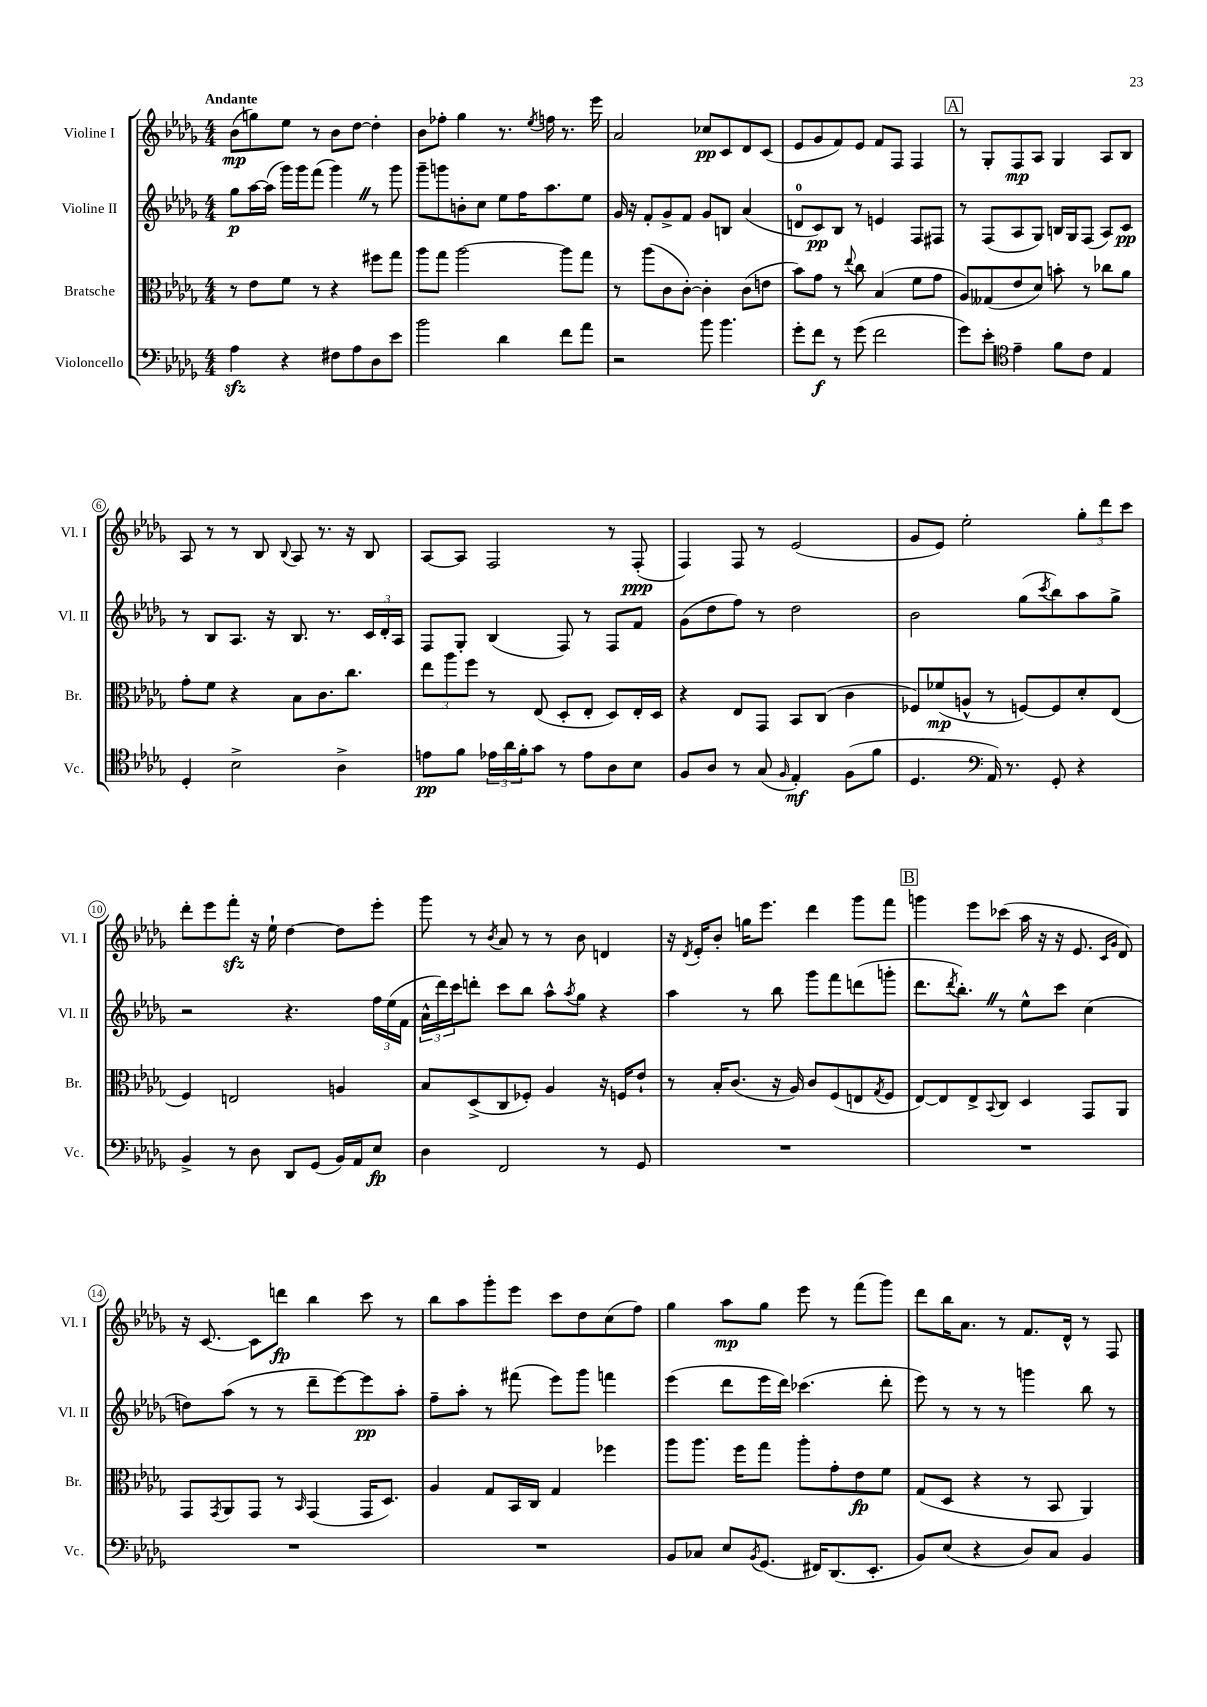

**kern	**dynam	**kern	**dynam	**kern	**dynam	**kern	**dynam
*part4	*part4	*part3	*part3	*part2	*part2	*part1	*part1
*staff4	*staff4	*staff3	*staff3	*staff2	*staff2	*staff1	*staff1
*I"Violoncello	*	*I"Bratsche	*	*I"Violine II	*	*I"Violine I	*
*I'Vc.	*	*I'Br.	*	*I'Vl. II	*	*I'Vl. I	*
*clefF4	*	*clefC3	*	*clefG2	*	*clefG2	*
*k[b-e-a-d-g-]	*	*k[b-e-a-d-g-]	*	*k[b-e-a-d-g-]	*	*k[b-e-a-d-g-]	*
*M4/4	*	*M4/4	*	*M4/4	*	*M4/4	*
=1	=1	=1	=1	=1	=1	=1	=1
!	!	!	!	!	!	!LO:TX:a:B:t=Andante	!
4A-zz\	.	8r	.	8gg-\L	p	(8b-\L	mp
.	.	8e-\L	.	[16aa-\L	.	8ggn\)	.
.	.	.	.	(16aa-\JJ]	.	.	.
4r	.	8f\J	.	16ggg-\LL)	.	8ee-\J	.
.	.	.	.	16ggg-\J	.	.	.
.	.	8r	.	(8fff\J	.	8r	.
8F#X\L	.	4r	.	4ggg-Z\)	.	8b-\L	.
8A-\	.	.	.	.	.	[8dd-\J	.
8D-\	.	8ff#X\L	.	8r	.	4dd-'\]	.
8e-\J	.	8gg-\J	.	8ggg-\	.	.	.
=2	=2	=2	=2	=2	=2	=2	=2
2b-\	.	8aa-\L	.	8ggg-~\L	.	8b-\L	.
.	.	8gg-\J	.	8gggn\	.	8ff-X'\J	.
.	.	[2aa-\	.	8bn'\	.	4gg-\	.
.	.	.	.	8cc\J	.	.	.
4d-\	.	.	.	8ee-\L	.	8.r	.
.	.	.	.	16ff\K	.	.	.
.	.	.	.	.	.	8qee-/	.
.	.	.	.	8.aa-\	.	16ffn\	.
8f\L	.	8aa-\L]	.	.	.	8.r	.
8a-\J	.	8gg-\J	.	8ee-\J	.	.	.
.	.	.	.	.	.	16eee-\	.
=3	=3	=3	=3	=3	=3	=3	=3
2r	.	8r	.	16g-/	.	2a-/	.
.	.	.	.	16r	.	.	.
.	.	(8aa-\L	.	8f'/L	.	.	.
.	.	8c\	.	8g-^/	.	.	.
.	.	[8c'\J)	.	8f/J	.	.	.
8b-\	.	4c'\]	.	8g-/L	.	8cc-X/L	pp
4.b-\	.	.	.	8Bn/J	.	8c/	.
.	.	(8c\L	.	(4a-/	.	8d-/	.
.	.	8en\J	.	.	.	(8c/J	.
=4	=4	=4	=4	=4	=4	=4	=4
8g-'\L	.	8b-\L)	.	8dn/L	.	8e-/L	.
8f\J	f	8g-\J	.	8c/)	pp	8g-/	.
8r	.	8r	.	8B-/J	.	8f/)	.
.	.	8qqee-/	.	.	.	.	.
(8g-\	.	8cc\	.	8r	.	8e-/J	.
2f\	.	(4B-/	.	4en/	.	8f/L	.
.	.	.	.	.	.	8F/J	.
.	.	8f\L	.	8F/L	.	4F/	.
.	.	8g-\J	.	8F#X/J	.	.	.
!!LO:REH:place=s1:t=A
=5	=5	=5	=5	=5	=5	=5	=5
8g-\L)	.	8A-/L)	.	8r	.	8r	.
8e-'\J	.	(8G--X/	.	(8F/L	.	8G-'/L	.
*clefC4	*	*	*	*	*	*	*
4e-~\	.	8e-/	.	8A-/	.	8F/	mp
.	.	8d-/J)	.	8G-/J)	.	8A-/J	.
8f\L	.	8bn'\	.	16Bn/LL	.	4G-/	.
.	.	.	.	16G-/J	.	.	.
8c\J	.	8r	.	(8F/J	.	.	.
4E-/	.	8cc-X\L	.	8A-/L)	.	8A-/L	.
.	.	8a-\J	.	8c/J	pp	8B-/J	.
!!LO:LB:g=z
=6	=6	=6	=6	=6	=6	=6	=6
4D-'/	.	8g-'\L	.	8r	.	8A-/	.
.	.	8f\J	.	8B-/L	.	8r	.
2B-^\	.	4r	.	8.A-/J	.	8r	.
.	.	.	.	.	.	8B-/	.
.	.	.	.	16r	.	.	.
.	.	.	.	.	.	8qqB-/	.
.	.	8B-\L	.	8.B-/	.	8A-/	.
.	.	8.c\	.	.	.	8.r	.
.	.	.	.	8.r	.	.	.
4A-^\	.	.	.	.	.	.	.
.	.	8.cc\J	.	.	.	16r	.
.	.	.	.	24c/LL	.	8B-/	.
.	.	.	.	24d-'/	.	.	.
.	.	.	.	24A-/JJ	.	.	.
=7	=7	=7	=7	=7	=7	=7	=7
8en\L	pp	12ee-\L	.	8F/L	.	[8A-/L	.
.	.	12aa-\	.	.	.	.	.
8f\J	.	.	.	8G-'/J	.	8A-/J]	.
.	.	12ff\J	.	.	.	.	.
24e-X\LL	.	8r	.	(4B-/	.	2F/	.
24a-\	.	.	.	.	.	.	.
24f'\J	.	.	.	.	.	.	.
8g-\J	.	(8E-/	.	.	.	.	.
8r	.	8D-'/L	.	8F/)	.	.	.
8e-\L	.	8E-'/J	.	8r	.	.	.
8A-\	.	8D-/L)	.	8F/L	.	8r	.
8B-\J	.	16E-'/L	.	8f/J	.	(8F'/	ppp
.	.	16D-/JJ	.	.	.	.	.
=8	=8	=8	=8	=8	=8	=8	=8
8F/L	.	4r	.	(8g-\L	.	4F/)	.
8A-/J	.	.	.	8dd-\	.	.	.
8r	.	8E-/L	.	8ff\J)	.	8F/	.
(8G-/	.	8GG-/J	.	8r	.	8r	.
16qqF/	.	.	.	.	.	.	.
4E-'/)	mf	8BB-/L	.	2dd-\	.	(2e-/	.
.	.	(8C/J	.	.	.	.	.
(8F\L	.	4c\	.	.	.	.	.
8f\J	.	.	.	.	.	.	.
=9	=9	=9	=9	=9	=9	=9	=9
4.D-/	.	8F-X/L)	.	2b-\	.	8g-/L	.
.	.	(8f-X/	mp	.	.	8e-/J)	.
.	.	8An^^/J	.	.	.	2ee-'\	.
*clefF4	*	*	*	*	*	*	*
16AA-/)	.	8r	.	.	.	.	.
8.r	.	.	.	.	.	.	.
.	.	[8Fn/L)	.	(8gg-\L	.	.	.
.	.	.	.	8qccc/	.	.	.
8GG-'/	.	8F/]	.	8bb-\)	.	.	.
4r	.	8d-'/	.	8aa-\	.	12gg-'\L	.
.	.	.	.	.	.	12ddd-\	.
.	.	(8E-/J	.	8gg-^\J	.	.	.
.	.	.	.	.	.	12ccc\J	.
!!LO:LB:g=z
=10	=10	=10	=10	=10	=10	=10	=10
4BB-^/	.	4F/)	.	2r	.	8ddd-'\L	.
.	.	.	.	.	.	8eee-\	.
8r	.	2En/	.	.	.	8fffzz'\J	.
8D-\	.	.	.	.	.	16r	.
.	.	.	.	.	.	16ee-`\	.
8DD-/L	.	.	.	4.r	.	[4dd-\	.
(8GG-/J	.	.	.	.	.	.	.
16BB-/LL)	.	4An/	.	.	.	8dd-\L]	.
16AA-/J	.	.	.	.	.	.	.
8E-/J	fp	.	.	24ff\LL	.	8eee-'\J	.
.	.	.	.	(24ee-\	.	.	.
.	.	.	.	24f\JJ	.	.	.
=11	=11	=11	=11	=11	=11	=11	=11
4D-\	.	8B-/L	.	24a-^^\LL	.	8ggg-\	.
.	.	.	.	24ddd-\)	.	.	.
.	.	.	.	24ccc\J	.	.	.
.	.	(8D-^/	.	8dddn'\J	.	8r	.
.	.	.	.	.	.	8qb-/	.
2FF/	.	8C/	.	8ccc\L	.	8a-/	.
.	.	8F-X'/J)	.	8bb-\J	.	8r	.
.	.	4A-/	.	8aa-^^\L	.	8r	.
.	.	.	.	8qaa-/	.	.	.
.	.	.	.	8gg-\J	.	8b-\	.
8r	.	16r	.	4r	.	4dn/	.
.	.	16Fn/KL	.	.	.	.	.
8GG-/	.	8e-`/J	.	.	.	.	.
=12	=12	=12	=12	=12	=12	=12	=12
1r	.	8r	.	4aa-\	.	16r	.
.	.	.	.	.	.	8qd-/	.
.	.	.	.	.	.	16e-'/KL	.
.	.	16B-'/KL	.	.	.	8b-'/J	.
.	.	(8.c/J	.	.	.	.	.
.	.	.	.	8r	.	16ggn\KL	.
.	.	.	.	.	.	8.eee-\J	.
.	.	16r	.	8bb-\	.	.	.
.	.	16A-/)	.	.	.	.	.
.	.	8c/L	.	8ggg-\L	.	4ddd-\	.
.	.	(8F/	.	8fff\	.	.	.
.	.	8En/	.	(8dddn\	.	8ggg-\L	.
.	.	8qG-/	.	.	.	.	.
.	.	8F/J	.	8gggn'\J	.	8fff\J	.
!!LO:REH:place=s1:t=B
=13	=13	=13	=13	=13	=13	=13	=13
1r	.	[8E-/L)	.	8.ddd-\L	.	4gggn\	.
.	.	8E-/]	.	.	.	.	.
.	.	.	.	8qddd-/	.	.	.
.	.	.	.	8.bb-'Z\J)	.	.	.
.	.	8E-^/	.	.	.	8eee-\L	.
.	.	8qqBB-/	.	.	.	.	.
.	.	8C/J	.	8r	.	(8ccc-X\J	.
.	.	4D-/	.	8ee-^^\L	.	16aa-\	.
.	.	.	.	.	.	16r	.
.	.	.	.	8ccc\J	.	16r	.
.	.	.	.	.	.	8.e-/	.
.	.	8GG-/L	.	(4cc\	.	.	.
.	.	.	.	.	.	16qqc/LL	.
.	.	.	.	.	.	16qqg-/JJ	.
.	.	8AA-/J	.	.	.	8d-/)	.
!!LO:LB:g=z
=14	=14	=14	=14	=14	=14	=14	=14
1r	.	8GG-/L	.	8ddn\L)	.	16r	.
.	.	.	.	.	.	[8.c/	.
.	.	8qGG-/	.	.	.	.	.
.	.	8AA-/	.	(8aa-\J	.	.	.
.	.	8GG-/J	.	8r	.	8c\L]	.
.	.	8r	.	8r	.	8dddn\J	fp
.	.	16qqBB-/	.	.	.	.	.
.	.	(4GG-/	.	8ddd-~\L	.	4bb-\	.
.	.	.	.	[8eee-\)	.	.	.
.	.	16GG-/KL	.	8eee-\]	pp	8ccc\	.
.	.	8.D-/J)	.	.	.	.	.
.	.	.	.	8aa-'\J	.	8r	.
=15	=15	=15	=15	=15	=15	=15	=15
1r	.	4A-/	.	8ff~\L	.	8bb-\L	.
.	.	.	.	8aa-'\J	.	8aa-\	.
.	.	8G-/L	.	8r	.	8ggg-'\	.
.	.	16BB-/L	.	(8fff#X\	.	8eee-\J	.
.	.	16C/JJ	.	.	.	.	.
.	.	4G-/	.	8eee-\L)	.	8ccc\L	.
.	.	.	.	8ggg-\J	.	8dd-\	.
.	.	4ff-X\	.	4fffn\	.	(8cc\	.
.	.	.	.	.	.	8ff\J)	.
=16	=16	=16	=16	=16	=16	=16	=16
8BB-/L	.	8aa-\L	.	(4eee-\	.	4gg-\	.
8C-X/J	.	8.aa-\J	.	.	.	.	.
8E-/L	.	.	.	8ddd-\L	.	8aa-\L	mp
.	.	16ff\KL	.	.	.	.	.
8qBB-/	.	.	.	.	.	.	.
(8.GG-/J	.	8gg-\J	.	16eee-\L	.	8gg-\J	.
.	.	.	.	16ddd-\JJ)	.	.	.
.	.	8aa-'\L	.	(4.ccc-X\	.	8eee-\	.
16FF#X/KL)	.	.	.	.	.	.	.
(8.DD-/	.	8g-'\	.	.	.	8r	.
.	.	8e-\	fp	.	.	(8fff\L	.
8.EE-'/J	.	.	.	.	.	.	.
.	.	8f\J	.	8ddd-'\	.	8ggg-\J)	.
=17	=17	=17	=17	=17	=17	=17	=17
8BB-/L)	.	(8G-/L	.	8eee-\)	.	8ddd-\L	.
(8E-/J	.	8D-/J	.	8r	.	16bb-\K	.
.	.	.	.	.	.	8.a-\J	.
4r	.	4r	.	8r	.	.	.
.	.	.	.	8r	.	8r	.
8D-/L)	.	8r	.	4gggn\	.	8.f/L	.
8C/J	.	8BB-/	.	.	.	.	.
.	.	.	.	.	.	16d-^^/Jk	.
4BB-/	.	4AA-/)	.	8bb-\	.	8r	.
.	.	.	.	8r	.	8F/	.
==	==	==	==	==	==	==	==
*-	*-	*-	*-	*-	*-	*-	*-
